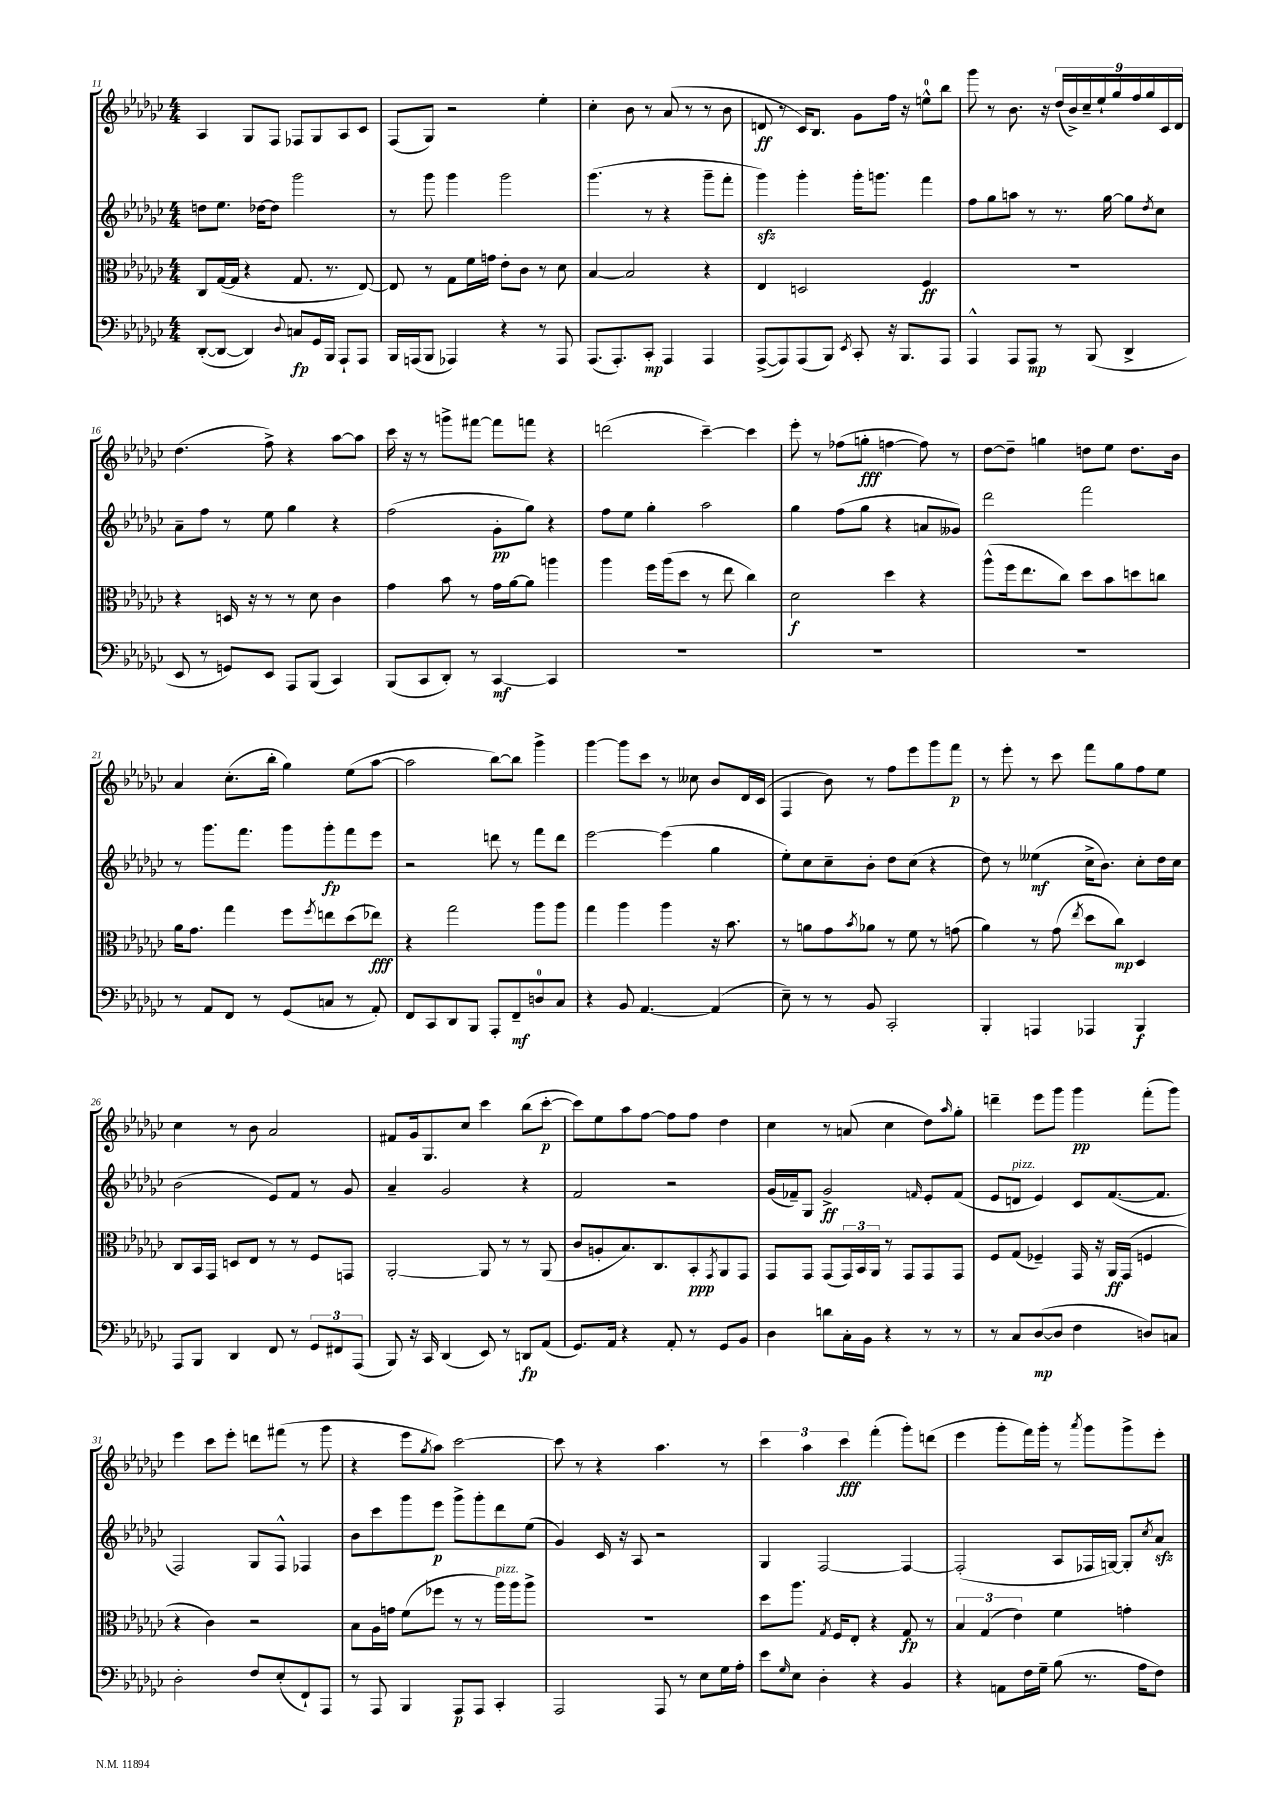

**kern	**kern	**kern	**kern
*staff4	*staff3	*staff2	*staff1
*clefF4	*clefC3	*clefG2	*clefG2
*k[b-e-a-d-g-c-]	*k[b-e-a-d-g-c-]	*k[b-e-a-d-g-c-]	*k[b-e-a-d-g-c-]
*M4/4	*M4/4	*M4/4	*M4/4
([8DD-'	8C-	8dd	4A-
8DD-_	([16G-	8.ee-	.
.	16G-]	.	.
4DD-])	4r	.	8G-
.	.	[16dd-	.
.	.	8dd-]	8F
8qqD-	.	.	.
8C	8.G-	2ggg-	8F-
16GG-	.	.	8G-
16BBB-	8.r	.	.
8AAA-`	.	.	8A-
8AAA-	[8E-)	.	8c-
=	=	=	=
16BBB-	8E-]	8r	(8F
(16AAA	.	.	.
8BBB-	8r	8ggg-	8G-)
4AAA-)	8G-	4ggg-	2r
.	16f	.	.
.	16g	.	.
4r	8e-'	2ggg-	.
.	8c-	.	.
8r	8r	.	4ee-'
8AAA-	8d-	.	.
=	=	=	=
(8.AAA-	[4B-	(4.ggg-	4cc-'
8.AAA-')	.	.	.
.	2B-]	.	8b-
8CC-'	.	8r	8r
4AAA-	.	4r	(8a-
.	.	.	8r
4AAA-	4r	8ggg-~	8r
.	.	8fff'	8b-
=	=	=	=
([8AAA-^	4E-	4ggg-)	8d
8AAA-])	.	.	8r
(8AAA-	2D	4ggg-'	16c-)
.	.	.	8.B-
8BBB-)	.	.	.
8qEE-	.	.	.
8CC-'	.	16ggg-'	8g-
.	.	8.ggg	.
16r	.	.	16ff
8.BBB-	.	.	16r
.	4F	4fff	8ee^^
8AAA-	.	.	8bb-
=	=	=	=
4AAA-^^	1r	8ff	8ggg-
.	.	8gg-	8r
8AAA-	.	8aa	8.b-
8AAA-	.	8r	.
.	.	.	16r
8r	.	8.r	(18dd-
.	.	.	18b-^)
.	.	.	18cc-~
(8BBB-	.	.	.
.	.	.	18ee-`
.	.	[16gg-	.
.	.	.	18gg-
4DD-^	.	8gg-]	.
.	.	.	18ff
.	.	.	18gg-
.	.	8qdd-	.
.	.	8cc-	.
.	.	.	18c-
.	.	.	18d-
=	=	=	=
8EE-	4r	8a-~	(4.dd-
8r	.	8ff	.
8GG)	16D	8r	.
.	16r	.	.
8EE-	8r	8ee-	8ff^)
8AAA-	8r	4gg-	4r
(8BBB-	8d-	.	.
4CC-)	4c-	4r	[8aa-
.	.	.	8aa-]
=	=	=	=
(8BBB-	4g-	(2ff	16ccc-
.	.	.	16r
8CC-	.	.	8r
8DD-')	8b-	.	8ggg^
8r	8r	.	[8fff#
[4CC-	16g-	8g-'	8fff#]
.	[16a-	.	.
.	8a-]	8gg-)	8fff
4CC-]	4aa	4r	4r
=	=	=	=
1r	4aa-	8ff	(2ddd
.	.	8ee-	.
.	16ff	4gg-'	.
.	(16aa-	.	.
.	8dd-	.	.
.	8r	2aa-	[4ccc-~)
.	8ee-	.	.
.	4cc-)	.	4ccc-]
=	=	=	=
1r	2d-	4gg-	8eee-'
.	.	.	8r
.	.	(8ff	(8ff-
.	.	8gg-	8gg'
.	4dd-	4r	[4ff
.	4r	8a	8ff])
.	.	8g--)	8r
=	=	=	=
1r	(8aa-^^	2ddd-	[8dd-
.	16ff	.	8dd-~]
.	8.ee-	.	.
.	.	.	4gg
.	8cc-)	.	.
.	8dd-	2fff	8dd
.	8b-	.	8ee-
.	8dd	.	8.dd
.	8cc	.	.
.	.	.	16b-
=	=	=	=
8r	16a-	8r	4a-
.	8.g-	.	.
8AA-	.	8.ggg-	.
8FF	4gg-	.	(8.cc-'
.	.	8.fff	.
8r	.	.	.
.	.	.	16bb-'
(8GG-	8ff	8ggg-	4gg-)
.	8qff	.	.
8C	8ee	8ggg-'	.
8r	(8dd-	8fff	(8ee-
8AA-')	8ee-)	8eee-	[8aa-
=	=	=	=
8FF	4r	2r	2aa-]
8CC-	.	.	.
8DD-	2gg-	.	.
8BBB-	.	.	.
8AAA-'	.	8ddd	[8bb-)
8FF~	.	8r	8bb-]
8D	8aa-	8fff	4ggg-^
8C-	8aa-	8ddd	.
=	=	=	=
4r	4gg-	[2eee-	[4ggg-
8BB-	4aa-	.	8ggg-]
[4.AA-	.	.	8ccc-
.	4aa-	(4eee-]	8r
.	.	.	8cc--
(4AA-]	16r	4gg-	8b-
.	8.b-	.	.
.	.	.	16d-
.	.	.	(16c-
=	=	=	=
8E-~)	8r	8ee-')	4F
8r	8a	8cc-	.
8r	8g-	8cc-~	8b-)
.	8qb-	.	.
8BB-	8a-	8b-'	8r
2CC-'	8r	8dd-	8ff
.	8f	(8cc-	8eee-
.	8r	4r	8ggg-
.	(8g	.	8fff
=	=	=	=
4BBB-'	4a-)	8dd-)	8r
.	.	8r	8eee-'
4AAA	8r	(4ee--	8r
.	(8g-	.	8ccc-
.	8qee-	.	.
4AAA-	8dd-	16cc-^	8fff
.	.	8.b-)	.
.	8cc-)	.	8gg-
4BBB-	4D-	8cc-'	8ff
.	.	16dd-	8ee-
.	.	16cc-	.
=	=	=	=
8AAA-	8C-	(2b-	4cc-
8BBB-	16BB-	.	.
.	16GG-	.	.
4DD-	8D	.	8r
.	8E-	.	8b-
8FF	8r	8e-)	2a-
8r	8r	8f	.
12GG-	8F	8r	.
12FF#	.	.	.
.	8GG	8g-	.
(12AAA-	.	.	.
=	=	=	=
8BBB-)	[2AA-'	4a-~	8f#
16r	.	.	16g-
16CC-	.	.	8.G-
(4DD-	.	2g-	.
.	.	.	8cc-
8EE-)	8AA-]	.	4ccc-
8r	8r	.	.
8DD	8r	4r	(8bb-
(8AA-	(8AA-	.	[8ccc-'
=	=	=	=
8.GG-)	8c-	2f	8ccc-])
.	8A'	.	8ee-
16AA-	.	.	.
4r	8.B-)	.	8aa-
.	.	.	[8ff
.	8.C-	.	.
8AA-'	.	2r	8ff]
8r	8BB-'	.	8ff
.	8qGG-	.	.
8GG-	8AA-	.	4dd-
8BB-	8GG-	.	.
=	=	=	=
4D-	8GG-	(16g-	4cc-
.	.	16f-~)	.
.	8GG-	8G-	.
8d	(8GG-	2g-^	8r
16C-'	24GG-)	.	(8a
.	24BB-	.	.
16BB-	.	.	.
.	24AA-	.	.
4r	8r	.	4cc-
.	8GG-	.	.
.	.	16qqf	.
8r	8GG-	8e-'	8dd-)
.	.	.	16qqaa-
8r	8GG-	(8f	8gg-'
=	=	=	=
8r	8F	8e-	4ddd~
8C-	(8G-	8d	.
([8D-	4F-~)	4e-)	8eee-
8D-]	.	.	8ggg-
4F	16GG-	8c-	4ggg-
.	16r	.	.
.	16AA-	([8.f	.
.	(16GG-	.	.
8D)	4F	.	(8fff'
.	.	8.f]	.
8C	.	.	8ggg-)
=	=	=	=
2D-'	4r	2F)	4eee-
.	4c-)	.	8ccc-
.	.	.	8eee-'
8F	2r	8G-	8ddd
(8E-'	.	8F^^	(8fff#
8FF`)	.	4F-	8r
8AAA-	.	.	8ggg-
=	=	=	=
8r	8B-	8b-	4r
8AAA-	16A-	8ccc-	.
.	16g	.	.
4BBB-	(8f	8ggg-	8eee-
.	.	.	8qgg-
.	8ff-	8eee-	8aa-)
8AAA-	8r	8ggg-^	[2ccc-
8AAA-	8r	8ggg-'	.
4CC-'	16aa-)	8ddd-	.
.	16aa-	.	.
.	8aa-^	(8ee-	.
=	=	=	=
2AAA-	1r	4g-)	8ccc-]
.	.	.	8r
.	.	16c-	4r
.	.	16r	.
.	.	8A-	.
8AAA-	.	2r	4.aa-
8r	.	.	.
8E-	.	.	.
16G-	.	.	8r
16A-'	.	.	.
=	=	=	=
8e-	8dd-	4G-	6ccc-
16qqG-	.	.	.
8E-	8.aa-	.	.
.	.	.	6aa-
4D-'	.	[2F	.
.	8qG-	.	.
.	16F	.	.
.	.	.	6ccc-
.	8E-'	.	.
4r	4r	.	(4fff'
4BB-	8G-	4F_	8ggg-')
.	8r	.	(8ddd
=	=	=	=
4r	6B-	(2F']	4eee-
.	(6G-	.	.
8AA	.	.	8ggg-'
.	6e-)	.	.
16F	.	.	16fff)
16G-~	.	.	16ggg-'
(8B-	4f	8A-	8r
.	.	.	8qaaa-
8.r	.	16F-	8ggg-
.	.	[16G)	.
.	4g'	8G']	8ggg-^
16A-	.	.	.
.	.	8qcc-	.
8F)	.	8a-	8eee-'
==	==	==	==
*-	*-	*-	*-
